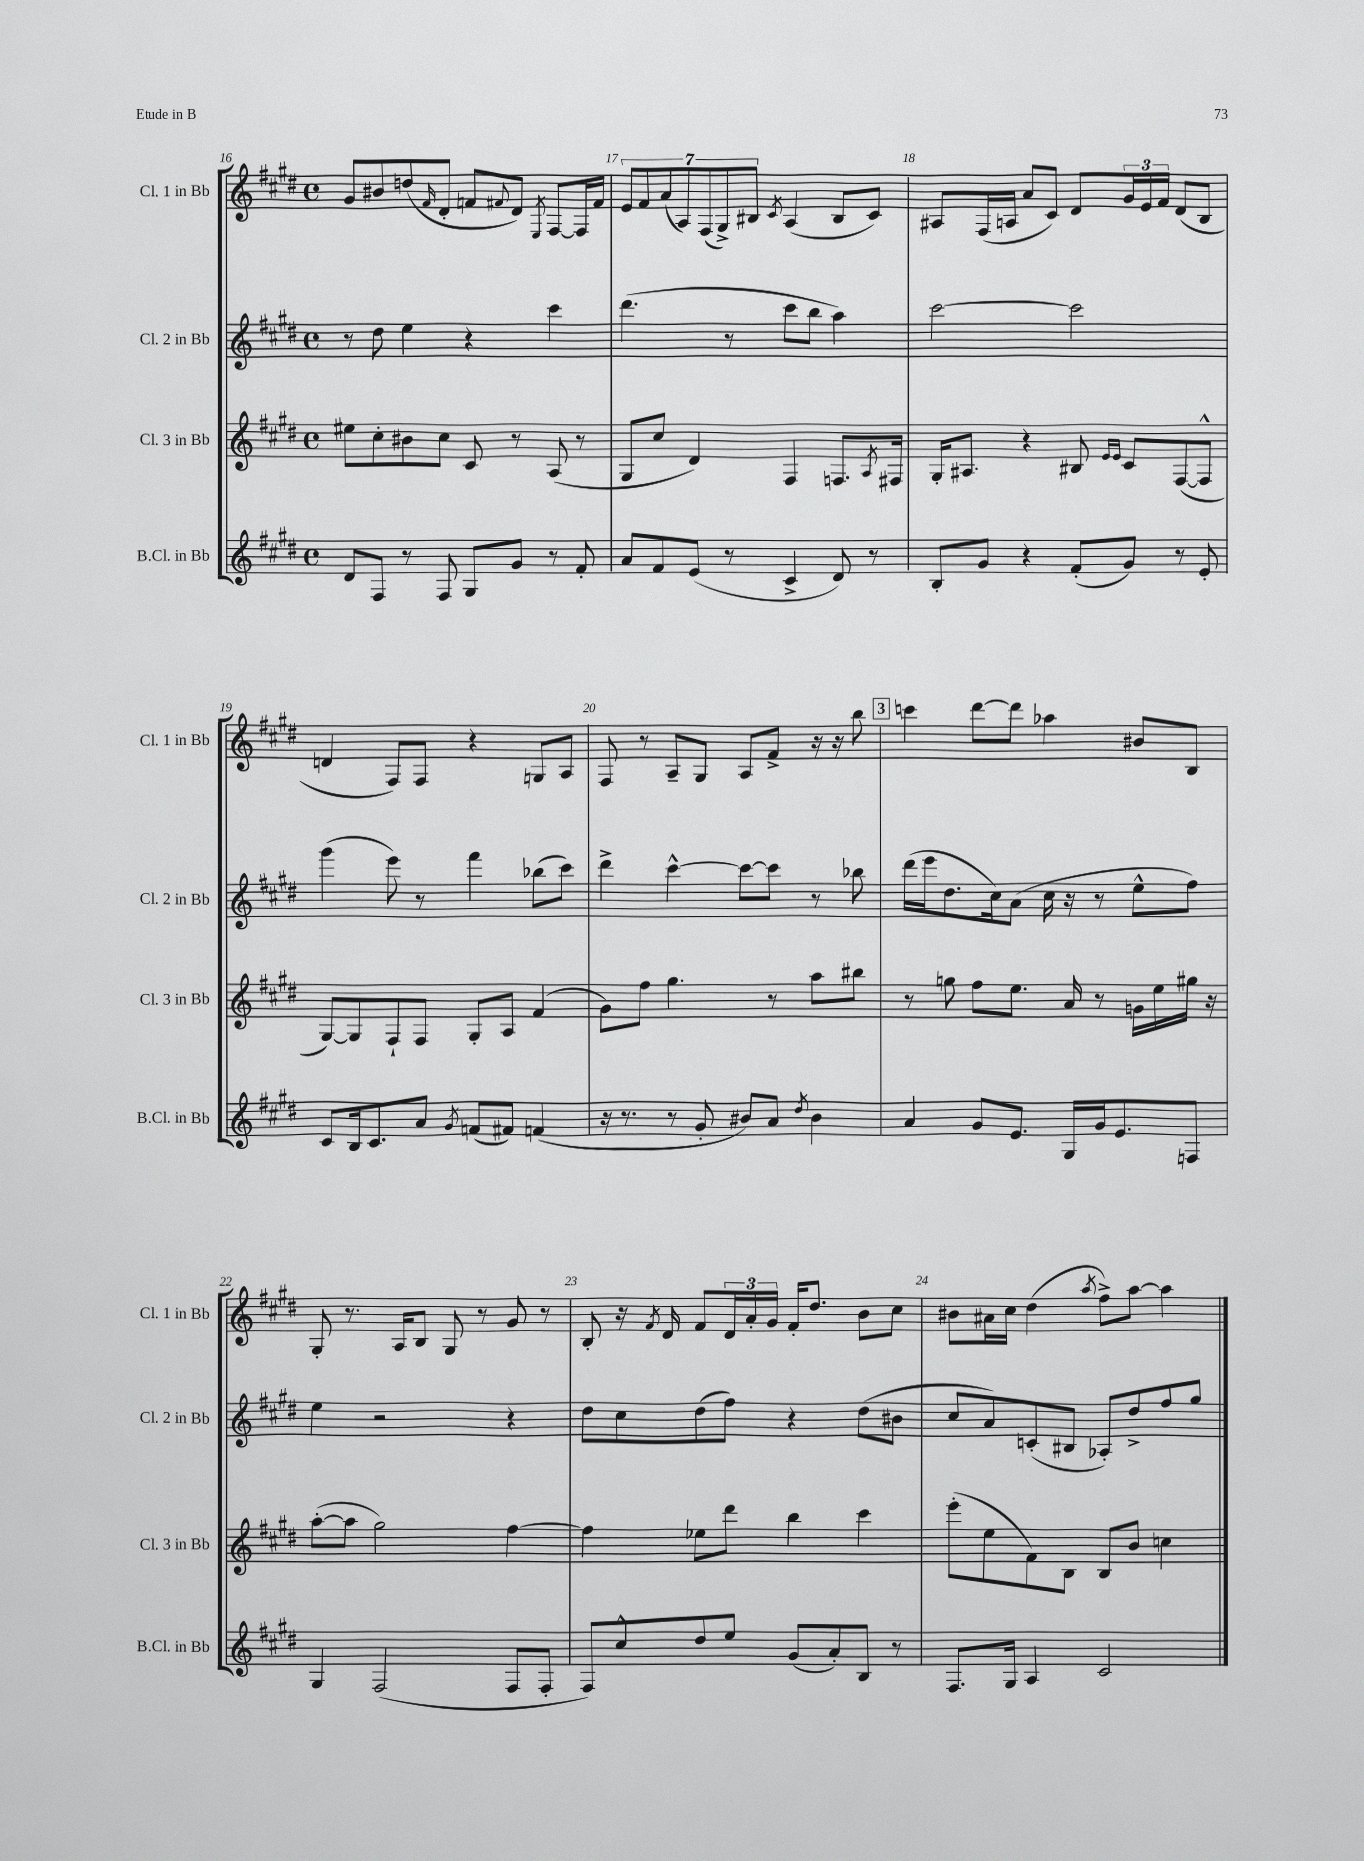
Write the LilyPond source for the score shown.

<<
\new StaffGroup <<
\new Staff = "s0" \with { instrumentName = "Cl. 1 in Bb" shortInstrumentName = "Cl. 1 in Bb" } {
    \clef treble \key e \major \defaultTimeSignature \time 4/4
    gis'8 bis'8 d''8( \grace { fis'16 } dis'8-. f'8 \appoggiatura { fis'8 } dis'8) \acciaccatura { e8 } fis8~ fis16 fis'16 |
    \tuplet 7/4 { e'8 fis'8 a'8( a8) fis8( gis8->) bis8 } \acciaccatura { cis'8 } a4( bis8 cis'8) |
    ais8 fis16( a16 a'8 cis'8) dis'8 \tuplet 3/2 { gis'16 e'16 fis'16 } dis'8( b8 |
    d'4 fis8) fis8 r4 g8 a8 |
    fis8 r8 a8-- gis8 a8 fis'8-> r16 r16 b''8 |
    \mark \markup { \box "3" } c'''4 dis'''8~ dis'''8 aes''4 bis'8 b8 |
    gis8-. r8. a16 b8 gis8 r8 gis'8 r8 |
    b8-. r16 \acciaccatura { fis'8 } dis'16 fis'8 \tuplet 3/2 { dis'16 a'16-. gis'16 } fis'16-. dis''8. b'8 cis''8 |
    bis'8 ais'16 cis''16 dis''4( \acciaccatura { a''8 } fis''8->) a''8~ a''4 \bar "|." |
}
\new Staff = "s1" \with { instrumentName = "Cl. 2 in Bb" shortInstrumentName = "Cl. 2 in Bb" } {
    \clef treble \key e \major \defaultTimeSignature \time 4/4
    r8 dis''8 e''4 r4 cis'''4 |
    dis'''4.( r8 cis'''8 b''8 a''4) |
    cis'''2~ cis'''2 |
    gis'''4( e'''8) r8 fis'''4 bes''8( cis'''8) |
    dis'''4-> cis'''4~-^ cis'''8~ cis'''8 r8 bes''8 |
    \mark \markup { \box "3" } dis'''16( e'''16 dis''8. cis''16) a'8( cis''16 r16 r8 e''8-^ fis''8) |
    e''4 r2 r4 |
    dis''8 cis''8 dis''8( fis''8) r4 dis''8( bis'8 |
    cis''8 a'8) c'8-.( bis8 aes8-.) dis''8-> fis''8 gis''8 \bar "|." |
}
\new Staff = "s2" \with { instrumentName = "Cl. 3 in Bb" shortInstrumentName = "Cl. 3 in Bb" } {
    \clef treble \key e \major \defaultTimeSignature \time 4/4
    eis''8 cis''8-. bis'8 cis''8 cis'8 r8 a8( r8 |
    gis8 cis''8 dis'4) fis4 f8. \acciaccatura { a8 } fis16 |
    gis16-. ais8. r4 bis8 \grace { e'16 e'16 } cis'8 fis8~( fis8-^ |
    gis8~) gis8 fis8-! fis8 gis8-. a8 fis'4( |
    gis'8) fis''8 gis''4. r8 a''8 bis''8 |
    \mark \markup { \box "3" } r8 g''8 fis''8 e''8. a'16 r8 g'16 e''16 gis''16 r16 |
    a''8~-.( a''8 gis''2) fis''4~ |
    fis''4 ees''8 dis'''8 b''4 cis'''4 |
    e'''8-.( e''8 fis'8) b8 b8 b'8 c''4 \bar "|." |
}
\new Staff = "s3" \with { instrumentName = "B.Cl. in Bb" shortInstrumentName = "B.Cl. in Bb" } {
    \clef treble \key e \major \defaultTimeSignature \time 4/4
    dis'8 fis8 r8 fis8 gis8 gis'8 r8 fis'8-. |
    a'8 fis'8 e'8( r8 cis'4-> dis'8) r8 |
    b8-. gis'8 r4 fis'8-.( gis'8) r8 e'8-. |
    cis'8 b16 cis'8. a'8 \acciaccatura { gis'8 } f'8( fis'8) f'4( |
    r16 r8. r8 gis'8-. bis'8) a'8 \acciaccatura { dis''8 } bis'4 |
    \mark \markup { \box "3" } a'4 gis'8 e'8. gis16 gis'16 e'8. f8 |
    gis4 fis2( fis8 fis8-. |
    fis8) cis''8-^ dis''8 e''8 gis'8( a'8-.) b8 r8 |
    fis8. gis16 a4 cis'2 \bar "|." |
}
>>
>>
\layout { \context { \Score currentBarNumber = #16 \override BarNumber.break-visibility = ##(#f #t #t) barNumberVisibility = #all-bar-numbers-visible } }
